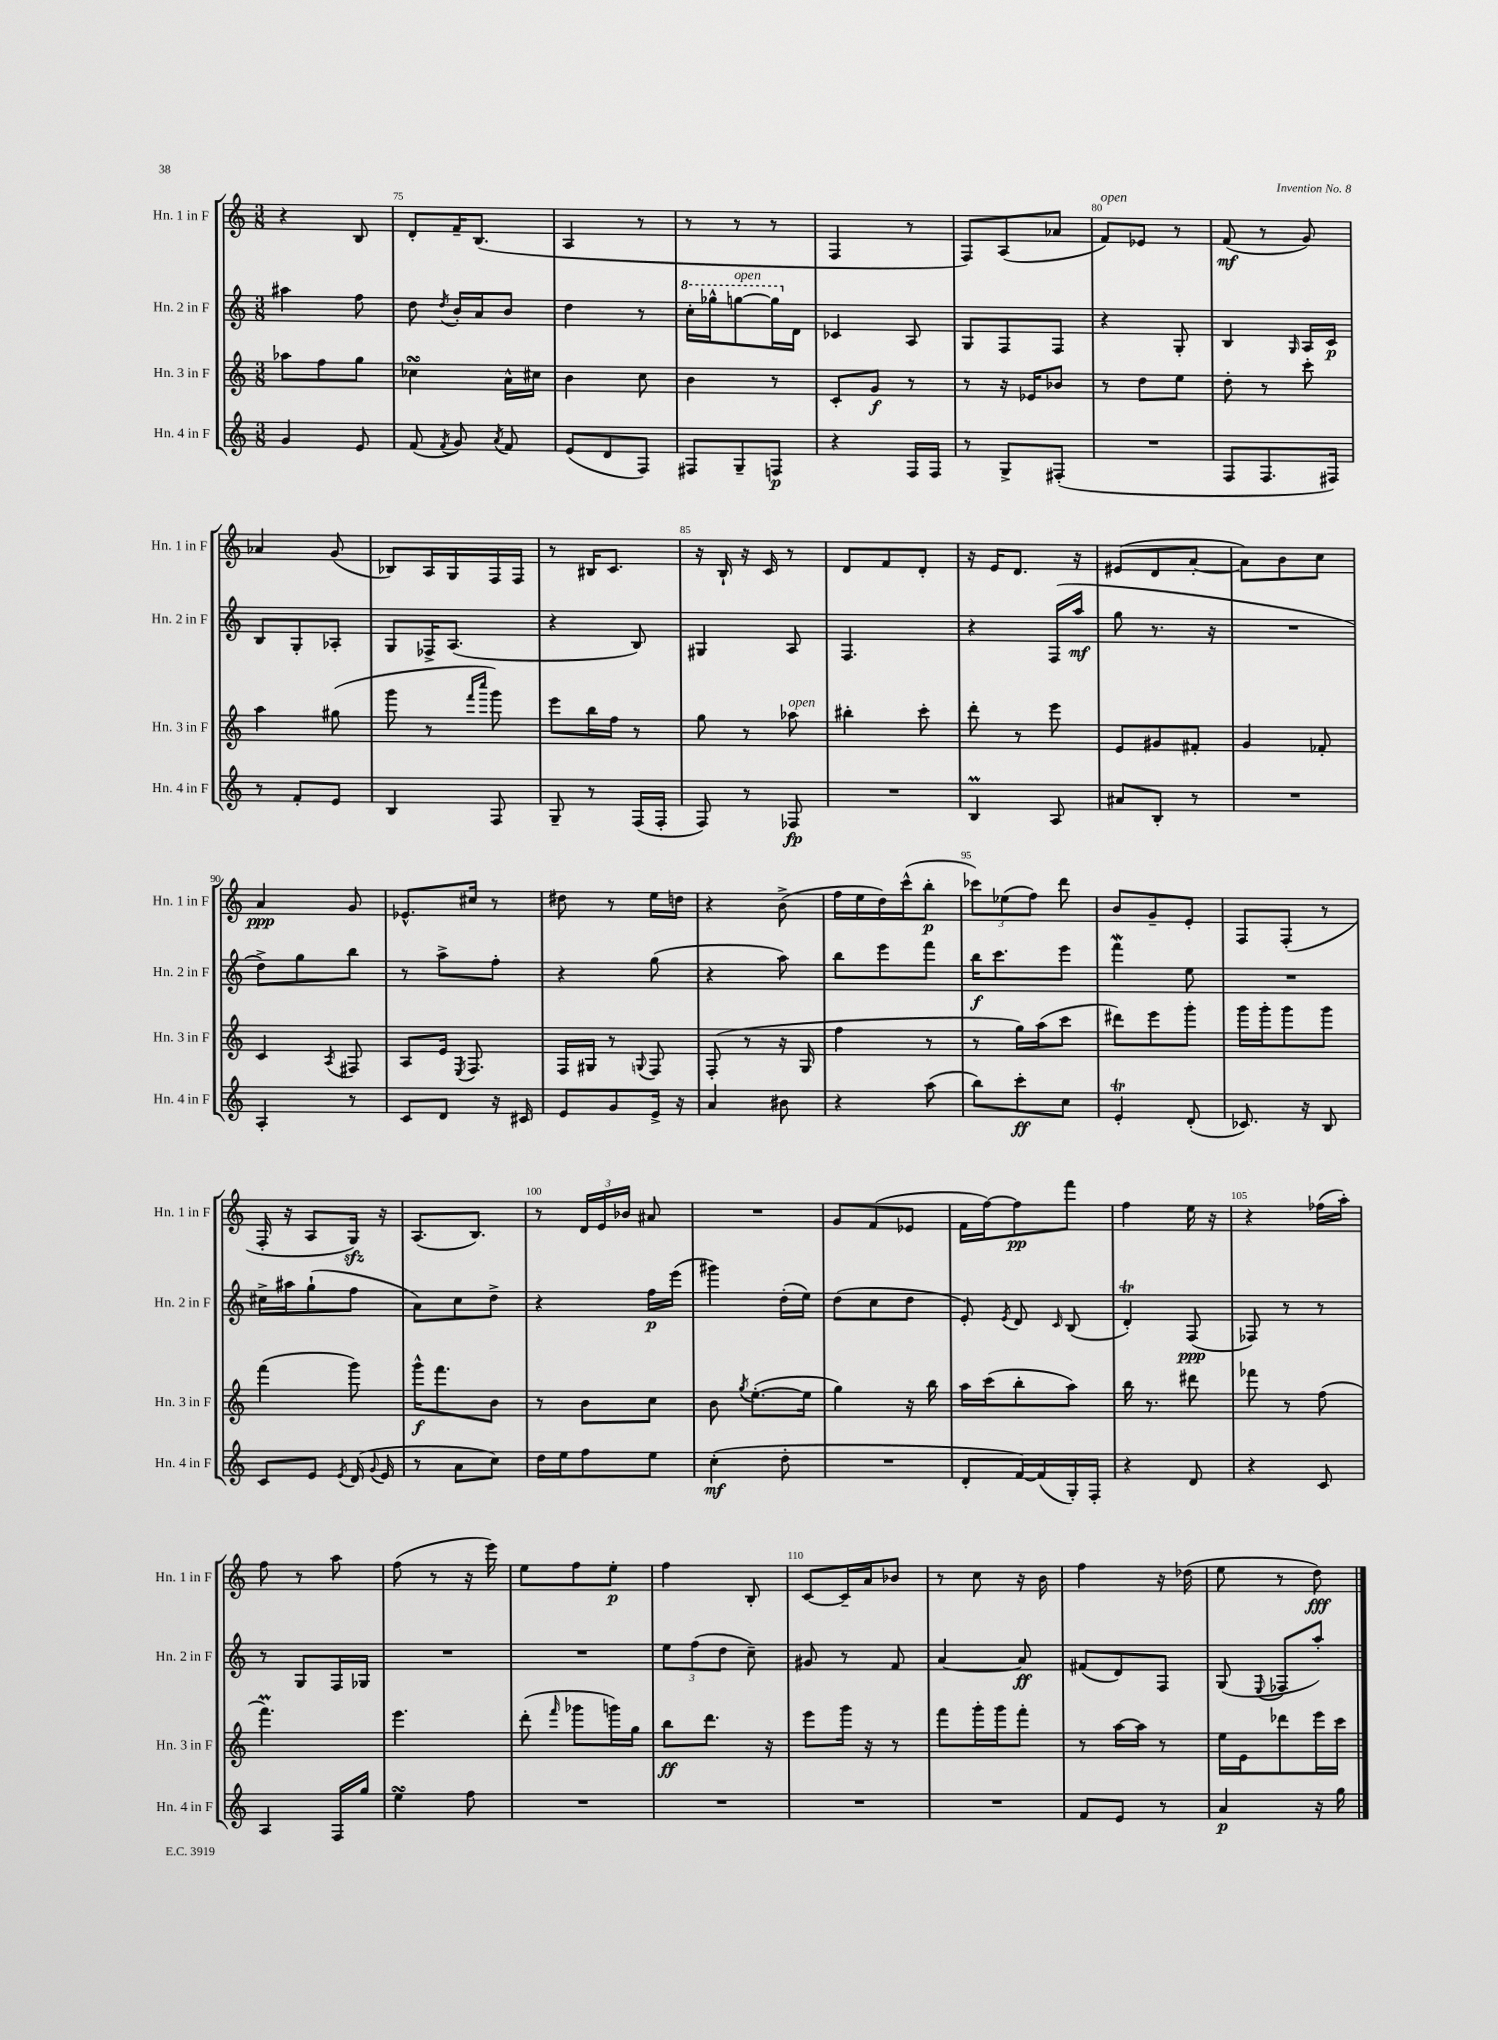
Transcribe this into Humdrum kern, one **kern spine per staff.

**kern	**kern	**kern	**kern
*staff4	*staff3	*staff2	*staff1
*clefG2	*clefG2	*clefG2	*clefG2
*k[]	*k[]	*k[]	*k[]
*M3/8	*M3/8	*M3/8	*M3/8
4g	8aa-	4aa#	4r
.	8ff	.	.
8e	8gg	8ff	8B
=	=	=	=
(8f	4cc-	8dd	8d'
8qf	.	8qdd	.
8g)	.	16b'	16f~
.	.	16a	(8.B
8qa	.	.	.
8f	16a^^	8b	.
.	16cc#	.	.
=	=	=	=
(8e	4b	4dd	4A
8d	.	.	.
8F)	8cc	8r	8r
=	=	=	=
8F#	4b	16ccc'	8r
.	.	16ggg-^^	.
8G~	.	[8ggg	8r
8F	8r	16ggg]	8r
.	.	16d	.
=	=	=	=
4r	8c'	4c-	4F
.	8g	.	.
16F	8r	8A	8r
16F	.	.	.
=	=	=	=
8r	8r	8G	8F)
8G^	16r	8F	(8A
.	16e-	.	.
(8F#'	8b-	8F	8a-
=	=	=	=
4.r	8r	4r	8f)
.	8dd	.	8e-
.	8ee	8G'	8r
=	=	=	=
8F	8dd'	4B	(8f
8.F	8r	.	8r
.	.	16qqG	.
.	8ccc'	16A	8g)
16F#)	.	16c	.
=	=	=	=
8r	4aa	8B	4a-
8f'	.	8G'	.
8e	(8gg#	8A-'	(8g
=	=	=	=
4B	8ggg	8G	8B-)
.	8r	16F-^	16A
.	.	(8.A	16G
.	16qqfff	.	.
.	16qqcccc	.	.
8F	8ggg)	.	16F
.	.	.	16F
=	=	=	=
8G~	8eee	4r	8r
8r	16bb	.	16B#
.	16ff	.	8.c
(16F	8r	8B)	.
16F'	.	.	.
=	=	=	=
8F)	8gg	4G#	16r
.	.	.	16B`
8r	8r	.	16r
.	.	.	16c
8F-	8aa-	8A	8r
=	=	=	=
4.r	4bb#'	4.F	8d
.	.	.	8f
.	8ccc'	.	8d'
=	=	=	=
4B	8ddd'	4r	16r
.	.	.	16e
.	8r	.	8.d
8A	8eee	(16F	.
.	.	16aa	16r
=	=	=	=
8a#	8e	8gg	(8e#
8B'	8g#	8.r	8d
8r	8f#'	.	[8a'
.	.	16r	.
=	=	=	=
4.r	4g	4.r	8a])
.	.	.	8b
.	8f-'	.	8cc
=	=	=	=
4A'	4c	8dd^)	4a
.	.	8gg	.
.	8qA	.	.
8r	8F#	8bb	8g
=	=	=	=
8c	8A	8r	8.e-^^
8d	16e	8aa^	.
.	8qE	.	.
.	8.F	.	16cc#
16r	.	8ff'	8r
16c#	.	.	.
=	=	=	=
8e	16F	4r	8dd#
.	16G#	.	.
8g	8r	.	8r
.	8qqG	.	.
16e^	8F	(8gg	16ee
16r	.	.	16dd
=	=	=	=
4a	(8F'	4r	4r
.	8r	.	.
8b#	16r	8aa)	(8b^
.	16G	.	.
=	=	=	=
4r	4ff	8bb	16ff
.	.	.	16ee
.	.	8eee	16dd)
.	.	.	(16ccc^^
(8aa	8r	8fff	8bb'
=	=	=	=
8bb)	8r	16bb	12ccc-)
.	.	8.ccc	.
.	.	.	(12ee-
8ccc'	16gg)	.	.
.	.	.	12ff)
.	(16aa	.	.
8cc	8ccc	8eee	8ddd
=	=	=	=
4e'	8ddd#)	4fff	8b
.	8eee	.	8g~
(8d'	8ggg'	8ee	8e'
=	=	=	=
8.c-)	16ggg	4.r	8F
.	16ggg'	.	.
.	8ggg	.	(8F'
16r	.	.	.
8B	8ggg	.	8r
=	=	=	=
8c	(4fff	16cc#^	16F'
.	.	16aa#	16r
8e	.	(8gg`	8A
8qe	.	.	.
(16d	8ggg)	8ff	16G)
8qqg	.	.	.
16e	.	.	16r
=	=	=	=
8r	16ggg^^	8a)	(8.A
.	8.fff	.	.
8a	.	8cc	.
.	.	.	8.B)
8cc)	8b	8dd^	.
=	=	=	=
16dd	8r	4r	8r
16ee	.	.	.
8ff	8b	.	24d
.	.	.	24e
.	.	.	24b-
8ee	8cc	16ff	8a#
.	.	(16eee	.
=	=	=	=
(4cc'	8b	4ggg#)	4.r
.	8qgg	.	.
.	([8.ee'	.	.
8dd'	.	(16dd'	.
.	16ee]	16ee)	.
=	=	=	=
4.r	4gg)	(8dd	8g
.	.	8cc	(8f
.	16r	8dd	8e-
.	16bb	.	.
=	=	=	=
8d'	16aa	8e')	16f
.	(16ccc	.	[16ff)
.	.	8qe	.
[16f)	8bb'	8d	8ff]
(16f]	.	.	.
.	.	16qqc	.
16G')	8aa)	(8B	8fff
16F'	.	.	.
=	=	=	=
4r	16bb	4d')	4ff
.	8.r	.	.
8d	8ddd#	(8F	16ee
.	.	.	16r
=	=	=	=
4r	8fff-	8F-)	4r
.	8r	8r	.
8c	(8ff	8r	(16ff-
.	.	.	16aa')
=	=	=	=
4A	4.fff)	8r	8ff
.	.	8G	8r
16F	.	16F	8aa
16gg	.	16G-	.
=	=	=	=
4ee	4.eee	4.r	(8ff
.	.	.	8r
8ff	.	.	16r
.	.	.	16eee)
=	=	=	=
4.r	(8ddd'	4.r	8ee
.	16qqfff	.	.
.	8ggg-	.	8ff
.	16ggg)	.	8ee'
.	16gg	.	.
=	=	=	=
4.r	8bb	12ee	4ff
.	.	(12ff	.
.	8.ddd	.	.
.	.	12dd	.
.	.	8cc~)	8B'
.	16r	.	.
=	=	=	=
4.r	8eee	8g#	[8c
.	16ggg	8r	16c~]
.	16r	.	16a
.	8r	8f	8b-
=	=	=	=
4.r	8fff	[4a	8r
.	16ggg'	.	8cc
.	16ggg	.	.
.	8fff'	8a]	16r
.	.	.	16b
=	=	=	=
8f	8r	(8f#	4ff
8e	[16aa	8d)	.
.	16aa]	.	.
8r	8r	8F	16r
.	.	.	(16dd-
=	=	=	=
4a	16ee	(8G	8ee
.	16e	.	.
.	.	8qqE	.
.	8ddd-	8F-	8r
16r	16eee	8aa')	8dd)
16gg	16ccc	.	.
==	==	==	==
*-	*-	*-	*-
